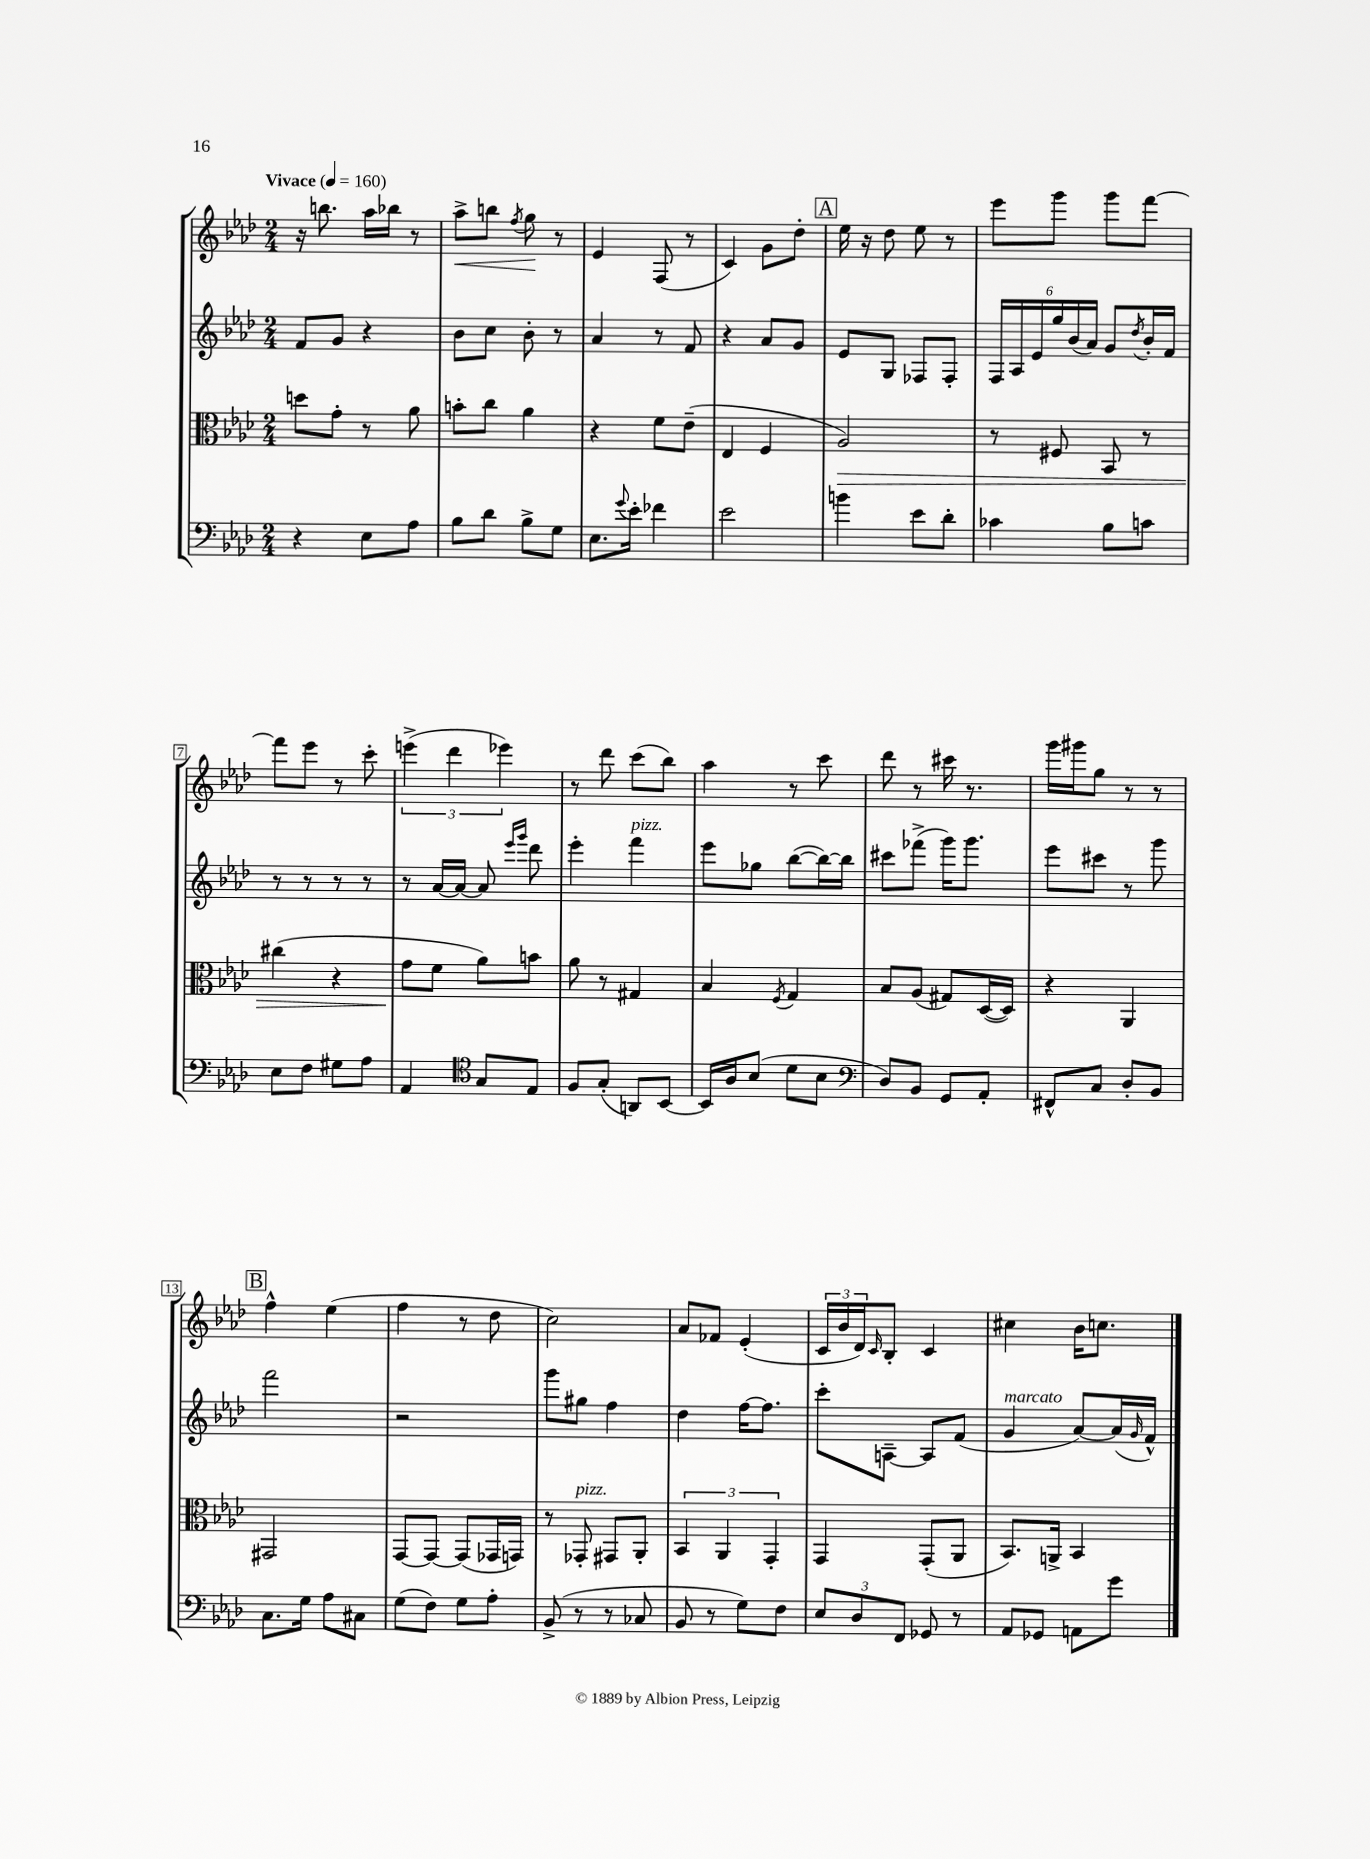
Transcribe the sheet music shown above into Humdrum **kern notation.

**kern	**kern	**dynam	**kern	**kern	**dynam
*part4	*part3	*part3	*part2	*part1	*part1
*staff4	*staff3	*staff3	*staff2	*staff1	*staff1
*clefF4	*clefC3	*	*clefG2	*clefG2	*
*k[b-e-a-d-]	*k[b-e-a-d-]	*	*k[b-e-a-d-]	*k[b-e-a-d-]	*
*M2/4	*M2/4	*	*M2/4	*M2/4	*
*MM160	*MM160	*	*MM160	*MM160	*
=1	=1	=1	=1	=1	=1
!	!	!	!	!LO:TX:a:B:t=Vivace	!
4r	8ddn\L	.	8f/L	16r	.
.	.	.	.	8.bbn\	.
.	8g'\J	.	8g/J	.	.
8E-\L	8r	.	4r	16aa-\LL	.
.	.	.	.	16bb-X\JJ	.
8A-\J	8a-\	.	.	8r	.
=2	=2	=2	=2	=2	=2
!	!	!	!	!	!LO:HP:b
8B-\L	8bn'\L	.	8b-\L	8aa-^\L	<
8d-\J	8cc\J	.	8cc\J	8bbn\J	.
.	.	.	.	8qff/	.
8B-^\L	4a-\	.	8b-'\	8gg\	.
8G\J	.	.	8r	8r	[
=3	=3	=3	=3	=3	=3
8.E-\L	4r	.	4a-/	4e-/	.
8qqg/	.	.	.	.	.
16e-'\Jk	.	.	.	.	.
4f-X\	8f\L	.	8r	(8F/	.
.	(8e-~\J	.	8f/	8r	.
=4	=4	=4	=4	=4	=4
2e-\	4E-/	.	4r	4c/)	.
.	4F/	.	8a-/L	8g\L	.
.	.	.	8g/J	8dd-'\J	.
!!LO:REH:place=s1:t=A
=5	=5	=5	=5	=5	=5
!	!	!LO:HP:b	!	!	!
4bn\	2A-/)	>	8e-/L	16ee-\	.
.	.	.	.	16r	.
.	.	.	8G/J	8dd-\	.
8e-\L	.	.	8F-X/L	8ee-\	.
8d-'\J	.	.	8F-'/J	8r	.
=6	=6	=6	=6	=6	=6
4c-X\	8r	.	24F/LL	8eee-\L	.
.	.	.	24A-/	.	.
.	.	.	24e-/	.	.
.	8F#X/	.	24gg/	8ggg\J	.
.	.	.	(24b-/	.	.
.	.	.	24a-/JJ)	.	.
8B-\L	8BB-/	.	8g/L	8ggg\L	.
.	.	.	8qdd-/	.	.
8cn\J	8r	.	16b-'/L	[8fff\J	.
.	.	.	16f/JJ	.	.
!!LO:LB:g=z
=7	=7	=7	=7	=7	=7
8E-\L	(4cc#X\	.	8r	8fff\L]	.
8F\J	.	.	8r	8eee-\J	.
8G#X\L	4r	.	8r	8r	.
8A-\J	.	.	8r	8ccc'\	.
=8	=8	=8	=8	=8	=8
4AA-/	8g\L	.	8r	(6eeen^\	.
.	8f\J	]	[16a-/LL	.	.
.	.	.	.	6ddd-\	.
.	.	.	16a-/JJ_	.	.
*clefC4	*	*	*	*	*
8G/L	8a-\L)	.	8a-/]	.	.
.	.	.	.	6eee-X\)	.
.	.	.	16qqeee-/LL	.	.
.	.	.	16qqggg/JJ	.	.
8E-/J	8bn\J	.	8ddd-\	.	.
=9	=9	=9	=9	=9	=9
8F/L	8a-\	.	4eee-'\	8r	.
(8G'/J	8r	.	.	8ddd-\	.
!	!	!	!LO:TX:a:i:t=pizz.	!	!
8AAn/L)	4G#X/	.	4fff\	(8ccc\L	.
[8BB-/J	.	.	.	8bb-\J)	.
=10	=10	=10	=10	=10	=10
16BB-/LL]	4B-/	.	8eee-\L	4aa-\	.
16A-/J	.	.	.	.	.
(8B-/J	.	.	8gg-X\J	.	.
.	8qF/	.	.	.	.
8d-\L	4G/	.	([8bb-\L	8r	.
8B-\J	.	.	16bb-\L_)	8ccc\	.
.	.	.	16bb-\JJ]	.	.
=11	=11	=11	=11	=11	=11
*clefF4	*	*	*	*	*
8D-/L)	8B-/L	.	8ccc#X\L	8ddd-\	.
8BB-/J	(8A-/J	.	(8fff-X^\J	8r	.
8GG/L	8G#X/L)	.	16ggg\KL)	16ccc#X\	.
.	.	.	8.ggg\J	8.r	.
8AA-'/J	([16D-/L	.	.	.	.
.	16D-/JJ])	.	.	.	.
=12	=12	=12	=12	=12	=12
8FF#X^^/L	4r	.	8eee-\L	16ggg\LL	.
.	.	.	.	16ggg#X\J	.
8C/J	.	.	8ccc#X\J	8gg\J	.
8D-'/L	4AA-/	.	8r	8r	.
8BB-/J	.	.	8ggg\	8r	.
!!LO:LB:g=z
!!LO:REH:place=s1:t=B
=13	=13	=13	=13	=13	=13
8.C\L	2GG#X/	.	2fff\	4ff^^\	.
16G\Jk	.	.	.	.	.
8A-\L	.	.	.	(4ee-\	.
8C#X\J	.	.	.	.	.
=14	=14	=14	=14	=14	=14
(8G\L	[8GG/L	.	2r	4ff\	.
8F\J)	8GG/J_	.	.	.	.
8G\L	(8GG/L]	.	.	8r	.
8A-'\J	16GG-X/L	.	.	8dd-\	.
.	16GGn/JJ)	.	.	.	.
=15	=15	=15	=15	=15	=15
(8BB-^/	8r	.	8ggg\L	2cc\)	.
!	!LO:TX:a:i:t=pizz.	!	!	!	!
8r	8GG-X'/	.	8gg#X\J	.	.
8r	8GG#X/L	.	4ff\	.	.
8C-X/	8AA-'/J	.	.	.	.
=16	=16	=16	=16	=16	=16
8BB-/	6BB-/	.	4dd-\	8a-/L	.
8r	.	.	.	8f-X/J	.
.	6AA-/	.	.	.	.
8G\L)	.	.	[16ff\KL	(4e-'/	.
.	.	.	8.ff\J]	.	.
.	6GG'/	.	.	.	.
8F\J	.	.	.	.	.
=17	=17	=17	=17	=17	=17
12E-/L	4GG/	.	8ccc'\L	24c/LL	.
.	.	.	.	24b-/	.
12D-/	.	.	.	24d-/J)	.
.	.	.	.	16qqc/	.
.	.	.	[8An~\J	8B-'/J	.
12FF/J	.	.	.	.	.
8GG-X/	(8GG'/L	.	8A/L]	4c/	.
8r	8AA-/J	.	(8f/J	.	.
=18	=18	=18	=18	=18	=18
!	!	!	!LO:TX:a:i:t=marcato	!	!
8AA-/L	8.BB-/L)	.	4g/	4cc#X\	.
8GG-X/J	.	.	.	.	.
.	16AAn^/Jk	.	.	.	.
8AAn\L	4BB-/	.	[8a-/L)	16b-\KL	.
.	.	.	.	8.ccn\J	.
8g\J	.	.	(16a-/L]	.	.
.	.	.	16qqg/	.	.
.	.	.	16f^^/JJ)	.	.
==	==	==	==	==	==
*-	*-	*-	*-	*-	*-
